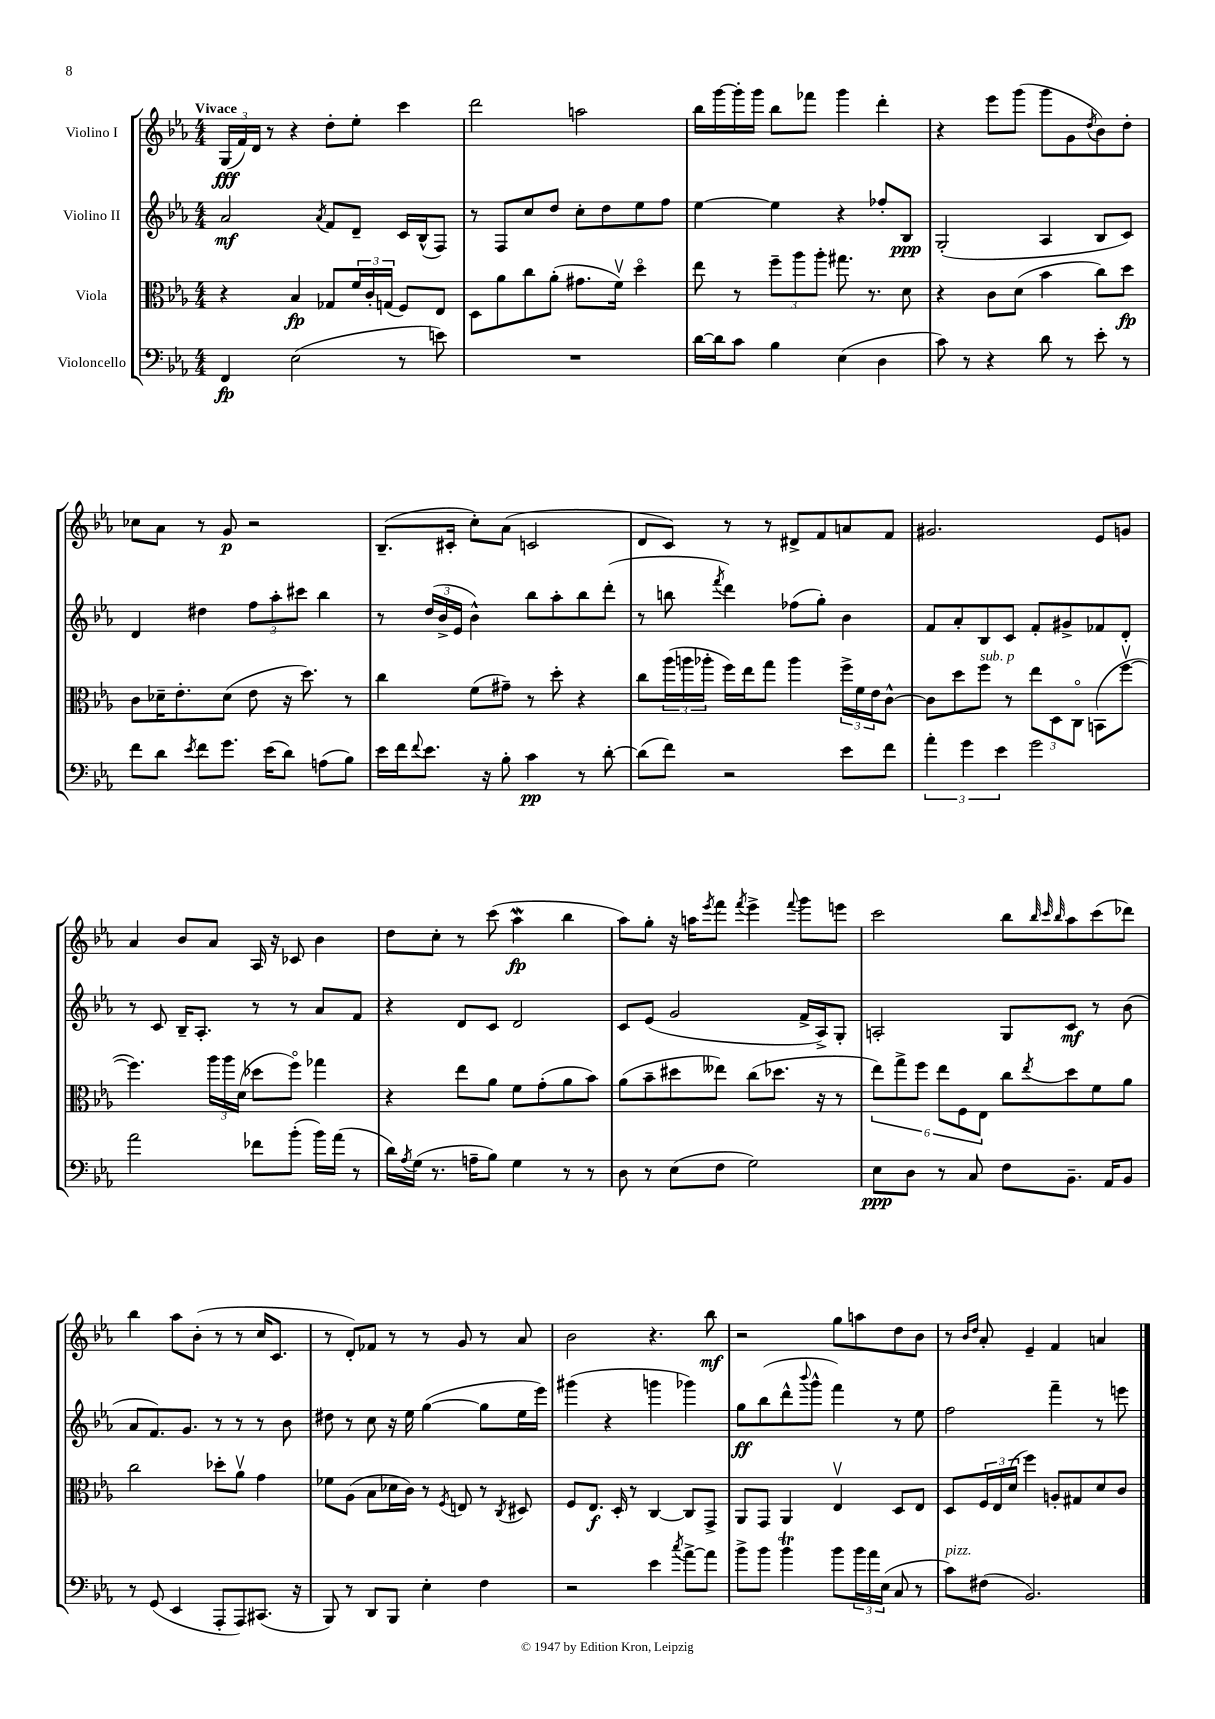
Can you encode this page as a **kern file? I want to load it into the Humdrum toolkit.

**kern	**kern	**kern	**kern
*staff4	*staff3	*staff2	*staff1
*clefF4	*clefC3	*clefG2	*clefG2
*k[b-e-a-]	*k[b-e-a-]	*k[b-e-a-]	*k[b-e-a-]
*M4/4	*M4/4	*M4/4	*M4/4
4FF	4r	2a-	(24G
.	.	.	24f)
.	.	.	24d
.	.	.	8r
(2E-	4B-	.	4r
.	.	8qa-	.
.	8G-	8f	8dd'
.	24f	8d~	8ee-'
.	24c'	.	.
.	(24G	.	.
8r	8F)	16c	4ccc
.	.	(16B-^^	.
8e)	8E-	8F)	.
=	=	=	=
1r	8D	8r	2ddd
.	8a-	8F	.
.	8cc	8cc	.
.	(8a-'	8dd	.
.	8.g#	8cc'	2aa
.	.	8dd	.
.	16fv)	.	.
.	4ddo	8ee-	.
.	.	8ff	.
=	=	=	=
[16d	8ee-	[4ee-	16bb-
16d]	.	.	[16ggg
8c	8r	.	16ggg']
.	.	.	16ggg
4B-	12ff~	4ee-]	8bb-
.	12aa-	.	.
.	.	.	8fff-
.	12aa-'	.	.
(4E-	8.gg#	4r	4ggg
.	8.r	.	.
4D	.	8ff-'	4ddd'
.	8d	8B-	.
=	=	=	=
8c)	4r	(2G'	4r
8r	.	.	.
4r	8c	.	8eee-
.	(8d	.	(8ggg
8d	4b-	4A-	8ggg
8r	.	.	8g
.	.	.	8qdd
8e-'	8cc)	8B-	8b-)
8r	8dd	8c)	8dd'
=	=	=	=
8f	8c	4d	8cc-
8d	16d-~	.	8a-
.	8.e-'	.	.
8qe-	.	.	.
8f	.	4dd#	8r
8.g	(8d-	.	8g
.	8e-	12ff	2r
(16e-	.	.	.
.	.	12aa-'	.
8d)	16r	.	.
.	.	12ccc#	.
.	8.dd)	.	.
(8A	.	4bb-	.
8B-)	8r	.	.
=	=	=	=
16e-	4cc	8r	(8.B-~
16f	.	.	.
8qqf	.	.	.
8.e-	.	(24dd	.
.	.	24b-^	.
.	.	.	16c#'
.	.	24e-	.
.	(8f	4b-^^)	8cc')
16r	.	.	.
8B-'	8g#~)	.	(8a-
4c	8r	8bb-	2c
.	8dd'	8aa-'	.
8r	4r	8bb-	.
[8d'	.	(8ddd'	.
=	=	=	=
(8d]	8cc	8r	8d
8f)	(24aa-	8bb	8c)
.	24aa	.	.
.	24aa-'	.	.
.	.	8qfff	.
2r	16ff)	4ddd)	8r
.	16ee-	.	.
.	8gg	.	8r
.	4aa-	(8ff-	8d#^
.	.	8gg')	8f
8e-	24ff^	4b-	8a
.	24f	.	.
.	24e-	.	.
8f	[8c^^	.	8f
=	=	=	=
6a-'	8c]	8f	2.g#
.	8dd	8a-'	.
6g	.	.	.
.	8ff	8B-	.
6e-	.	.	.
.	8r	8c	.
2g	12ee-	8f'	.
.	12D	.	.
.	.	8g#^	.
.	12Co	.	.
.	(8BB	8f-	8e-
.	[8ffv	8d'	8g
=	=	=	=
2a-	4.ff])	8r	4a-
.	.	8c	.
.	.	16B-~	8b-
.	.	8.A-'	.
.	24aa-	.	8a-
.	24aa-	.	.
.	(24d	.	.
8f-	8dd-	8r	16A-
.	.	.	16r
(8b-'	8ffo)	8r	8c-
16b-)	4gg-	8a-	4b-
(16a-	.	.	.
8r	.	8f	.
=	=	=	=
16d)	4r	4r	8dd
8qA-	.	.	.
(16G	.	.	.
8.r	.	.	8cc'
.	8ee-	8d	8r
16A~	.	.	.
8B-)	8a-	8c	(8ccc
4G	8f	2d	4aa-
.	(8g'	.	.
8r	8a-	.	4bb-
8r	8b-)	.	.
=	=	=	=
8D	(8a-	8c	8aa-)
8r	8b-~	(8e-	8gg'
(8E-	8dd#	2g	16r
.	.	.	16aa
.	.	.	8qeee-
8F	8ee--)	.	8fff
.	.	.	8qfff
2G)	(8cc	.	4eee-^
.	8.dd-	.	.
.	.	.	8qqfff
.	.	16f^	8ggg
.	16r	16A-^)	.
.	8r	8G'	8eee
=	=	=	=
8E-	12ee-)	2A'	2ccc
.	12gg^	.	.
8D	.	.	.
.	12ff	.	.
8r	12ee-	.	.
.	12F	.	.
8C	.	.	.
.	12E-	.	.
8F	8cc	8G	8bb-
.	.	.	32qqbb-
.	.	.	32qqccc
.	8qee-	.	32qqbb-
8.BB-~	8dd	8c	8aa-
.	8f	8r	(8ccc
16AA-	.	.	.
8BB-	8a-	(8b-	8ddd-)
=	=	=	=
8r	2cc	8a-	4bb-
(8GG	.	8.f)	.
4EE-	.	.	8aa-
.	.	8.g	.
.	.	.	(8b-'
8AAA-'	8dd-'	8r	8r
8AAA-)	8a-v	8r	8r
(8.CC#	4g	8r	16cc
.	.	.	8.c
.	.	8b-	.
16r	.	.	.
=	=	=	=
8BBB-)	8f-	8dd#	8r
8r	(8A-	8r	8d')
8DD	8B-	8cc	8f-
8BBB-	16d-	16r	8r
.	16c)	16ee-	.
4E-'	8r	([4gg	8r
.	8qF	.	.
.	8E	.	8g
4F	8r	8gg]	8r
.	8qC	.	.
.	8D#	16ee-	8a-
.	.	16eee-)	.
=	=	=	=
2r	8F	(4ggg#	2b-
.	8.E-	.	.
.	.	4r	.
.	16D'	.	.
.	8r	.	.
4e-	[4C	4ggg	4.r
8qcc	.	.	.
[8a-^	8C]	4ggg-)	.
8a-]	8GG^	.	8bb-
=	=	=	=
8b-^	8AA-	8gg	2r
8b-	8GG	(8bb-	.
4b-	4AA-	8ddd^^	.
.	.	8qqbbb-	.
.	.	8ggg^^	.
8b-	4E-v	4fff)	8gg
24b-	.	.	8aa
24a-	.	.	.
(24E-	.	.	.
8C	8D	8r	8dd
8r	8E-	8ee-	8b-
=	=	=	=
8c)	8D	2ff	8r
.	.	.	16qqb-
.	.	.	16qqdd
(8F#	24F	.	8a-'
.	24E-	.	.
.	(24d	.	.
2.BB-)	4ff)	.	4e-~
.	8A'	4fff~	4f
.	8G#	.	.
.	8d	8r	4a
.	8c	8eee	.
==	==	==	==
*-	*-	*-	*-
